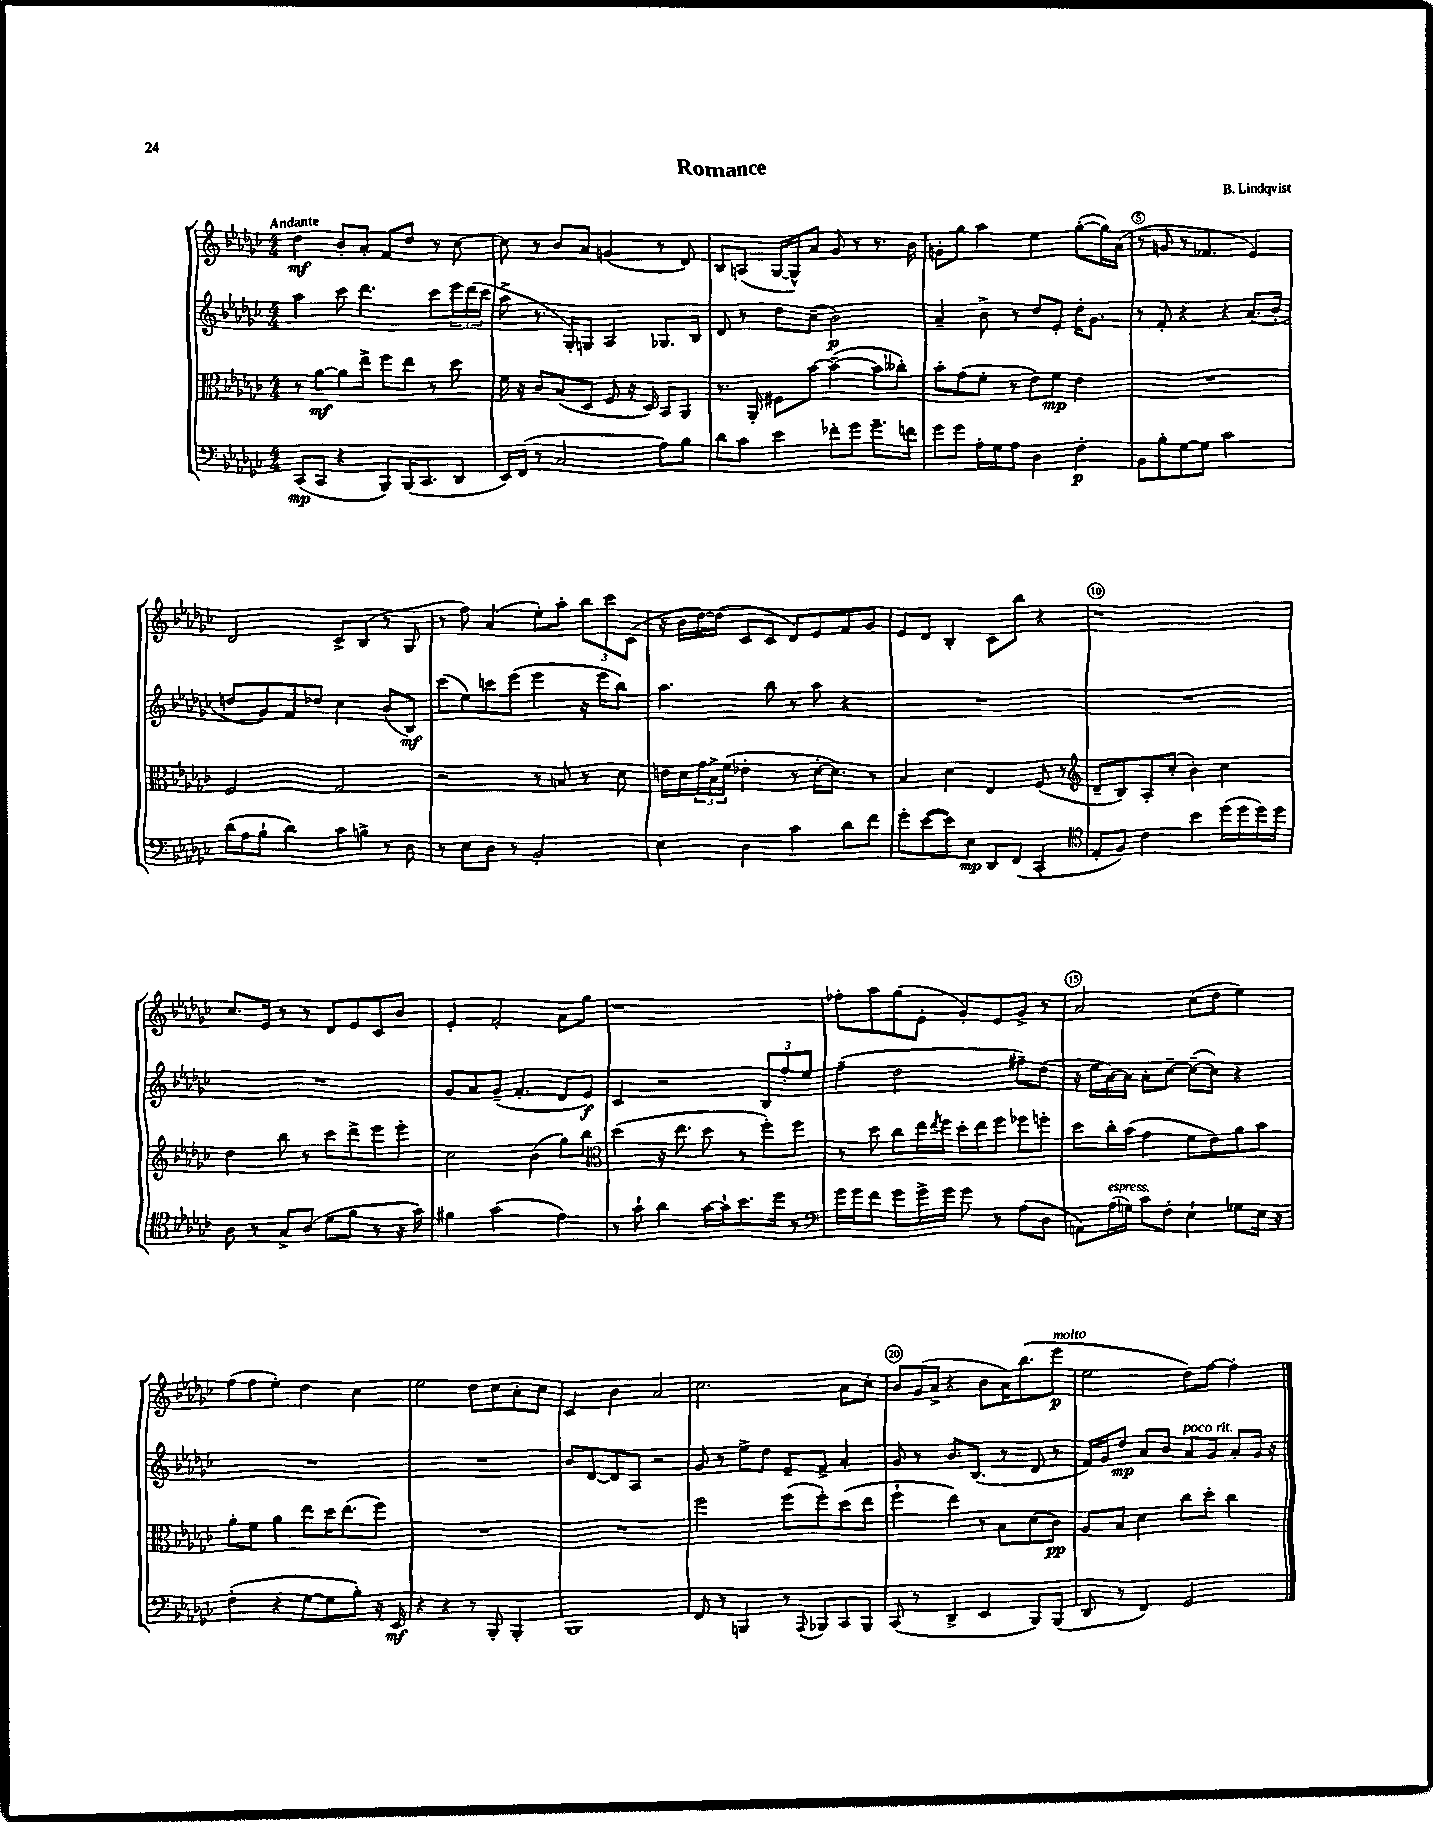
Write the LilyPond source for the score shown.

\header { title = "Romance" composer = "B. Lindqvist" }
<<
\new StaffGroup <<
\new Staff = "s0" {
    \clef treble \key ges \major \numericTimeSignature \time 4/4 \tempo "Andante"
    des''4\mf bes'8-. aes'8-. f'8 des''8 r8 ces''8~ |
    ces''8 r8 bes'8 aes'8 g'4( r8 des'8) |
    bes8 a8( ges16~ ges16-^) aes'8 ges'8 r8 r8. bes'16 |
    g'8-. ges''8 aes''4 ees''4 ges''8~-.( ges''16) aes'16( |
    r8 g'8 r8 fes'4. ees'4) |
    des'2 ces'8-> bes8( r8 ges8 |
    r8 f''8) aes'4( ees''8-.) aes''8-. \tuplet 3/2 { bes''8 ces'''8 ces'8( } |
    r16 bes'16 des''16~) des''16( ces'8 ces'8 des'8) ees'8 f'8 ges'8 |
    ees'8 des'8 bes4-. ces'8 bes''8 r4 |
    r1 |
    ces''8. ees'16 r8 r8 des'8 ees'8 ces'8 bes'8 |
    ees'4-. f'2-. aes'8 ges''8 |
    r1 |
    fes''8-. aes''8 ges''8( ees'8-. ges'8-.) ees'8 ges'8-> r8 |
    aes'2 ces''8( des''8 ees''4) |
    f''8( f''8 ees''4-.) des''4 ces''4 |
    ees''2 des''8 ces''8 aes'8-. ces''8 |
    ces'4 bes'4 aes'2 |
    ces''2. aes'8 ces''8-. |
    bes'8 ges'16( aes'16-> r4 bes'8 aes'16) bes''8.( ees'''8\p^\markup { \italic "molto" } |
    ees''2 des''8) f''8~ f''4-. \bar "|." |
}
\new Staff = "s1" {
    \clef treble \key ges \major \numericTimeSignature \time 4/4
    aes''4 ces'''8 des'''4. ces'''8 \tuplet 3/2 { ees'''16 des'''16( ces'''16 } |
    aes''8-> r8. ges16-.) g8 aes4 ges8. bes16 |
    des'8 r8 des''8 ces''8--( bes'2\p) |
    aes'4-- bes'8-> r8 des''8 ees'8-. des''16-. ges'8. |
    r8 f'8-. r4 r4 aes'8.( bes'16-. |
    d''8 ges'8) f'8 des''8 ces''4 bes'8( bes8\mf) |
    ces'''8( ees''8) c'''8 ees'''8( ees'''4 r16 ees'''16 bes''8) |
    aes''4. bes''8 r8 aes''8 r4 |
    R1 |
    R1 |
    R1 |
    ges'8 aes'8 ges'8--( f'4.-. des'8 ees'8\f) |
    ces'4 r2 \tuplet 3/2 { bes8 f''8-. ees''8 } |
    f''4--( des''2 fis''8--) des''8( |
    r16 ees''16 aes'16~) aes'16 aes'8-. ces''8~-- ces''8~--( ces''8) r4 |
    R1 |
    R1 |
    bes'8 des'8~ des'8 aes8 r2 |
    ges'8 r8 ees''8-> des''8 ees'8-- f'8-> aes'4-. |
    ges'8 r8 bes'8. bes8.( r8 des'8 r8 |
    f'16) ges'16 des''8\mp aes'8 bes'8 aes'8^\markup { \italic "poco rit." } ges'8 aes'8-. ges'16 r16 \bar "|." |
}
\new Staff = "s2" {
    \clef alto \key ges \major \numericTimeSignature \time 4/4
    r8 aes'8~\mf aes'8 ees''8-> f''8 ees''8 r8 des''8 |
    f'16 r16 ces'8 bes8( des8 f8 r16 des16) bes,8 aes,8 |
    r8. aes,16-. fis8 bes'8~ bes'4~--( bes'8 ceses''8-.) |
    bes'8-. ges'8( f'8-. r8 ees'8) f'8\mp ees'4 |
    R1 |
    f2 ges2 |
    r2 r8 b8 r8 des'8 |
    e'16 des'16 \tuplet 3/2 { ges'16 bes16-> f'16( } ees'4-. r8 des'16~-. des'8.) r8 |
    bes4 des'4 ees4 f8( r8 |
    \clef treble des'8-- bes8) aes8-. ces''8-.( bes'4-.) ces''4 |
    des''4 bes''8 r8 ces'''8 des'''8-> ees'''8 ees'''8-. |
    ces''2 bes'4( ges''8) bes''8 |
    \clef alto des''4( r16 ees''8. des''8 r8 f''8-.) f''8 |
    r8 des''8 ces''8 ees''16 \acciaccatura { ees''8 } f''16 des''16-. ees''16 f''8 fes''8 f''8-. |
    des''8 ces''16-. bes'16( ges'4 f'8 ees'8) aes'8 bes'8 |
    aes'8-. f'8 aes'4 ees''8 des''16 ees''8.( f''8) |
    R1 |
    R1 |
    f''2 f''8( f''8-.) des''8( ees''8 |
    f''4-! ees''4) r8 bes8 des'8( ces'8\pp) |
    aes8 bes8 des'4 ces''8 des''8-. ces''4 \bar "|." |
}
\new Staff = "s3" {
    \clef bass \key ges \major \numericTimeSignature \time 4/4
    ces,8\mp( ces,8 r4 bes,,8) bes,,16( ces,8. des,8 |
    ees,16) f,16( r8 ces2 aes8) bes8 |
    des'8 ces'8 ees'4 fes'8-. ges'8 ges'8.-- f'16 |
    ges'8 ges'8 aes16-. ges16 aes8 des4 f4-.\p |
    bes,8 bes8-. ges8~ ges8 ces'2 |
    des'16( aes16 bes8-! des'4) ces'8 b8-> r8 des8 |
    r8 ees8 des8 r8 bes,2-. |
    ees4 des4 ces'4 des'8 f'8 |
    ges'8-. ees'8~( ees'8) ees8\mp des,8 f,8( ces,4-. |
    \clef tenor ees8-. f8) ces'4 bes'4 des''16( des''16 des''16) des''16 |
    aes8 r8 ges8-> aes8( des'8 f'8 r8 r16 ges'16) |
    fis'4 ges'2( ees'4) |
    r8 ges'8-! aes'4 ges'16~ ges'16-! bes'8. des''16 r8 |
    \clef bass ges'16 ges'16 f'8 ges'8 ges'16-> ges'16 ges'8 r8 aes8( des8 |
    a,8) aes16^\markup { \italic "espress." }( g16) ces'8 f8-. ees4-! ges8 ees16 r16 |
    f4-.( r4 ges8~ ges8 bes8-.) r16 ees,16\mf |
    r4 r4 r8 bes,,8-. bes,,4-. |
    bes,,1 |
    f,8 r8 b,,4 r8 \appoggiatura { aes,,8 } bes,,8 ces,8 bes,,8 |
    ces,8( r8 des,4-> ees,4 bes,,8) bes,,8( |
    des,8 r8 f,4) ges,2 \bar "|." |
}
>>
>>
\layout { \context { \Score \override BarNumber.break-visibility = ##(#f #t #t) barNumberVisibility = #(every-nth-bar-number-visible 5) \override BarNumber.stencil = #(make-stencil-circler 0.1 0.3 ly:text-interface::print) } }
